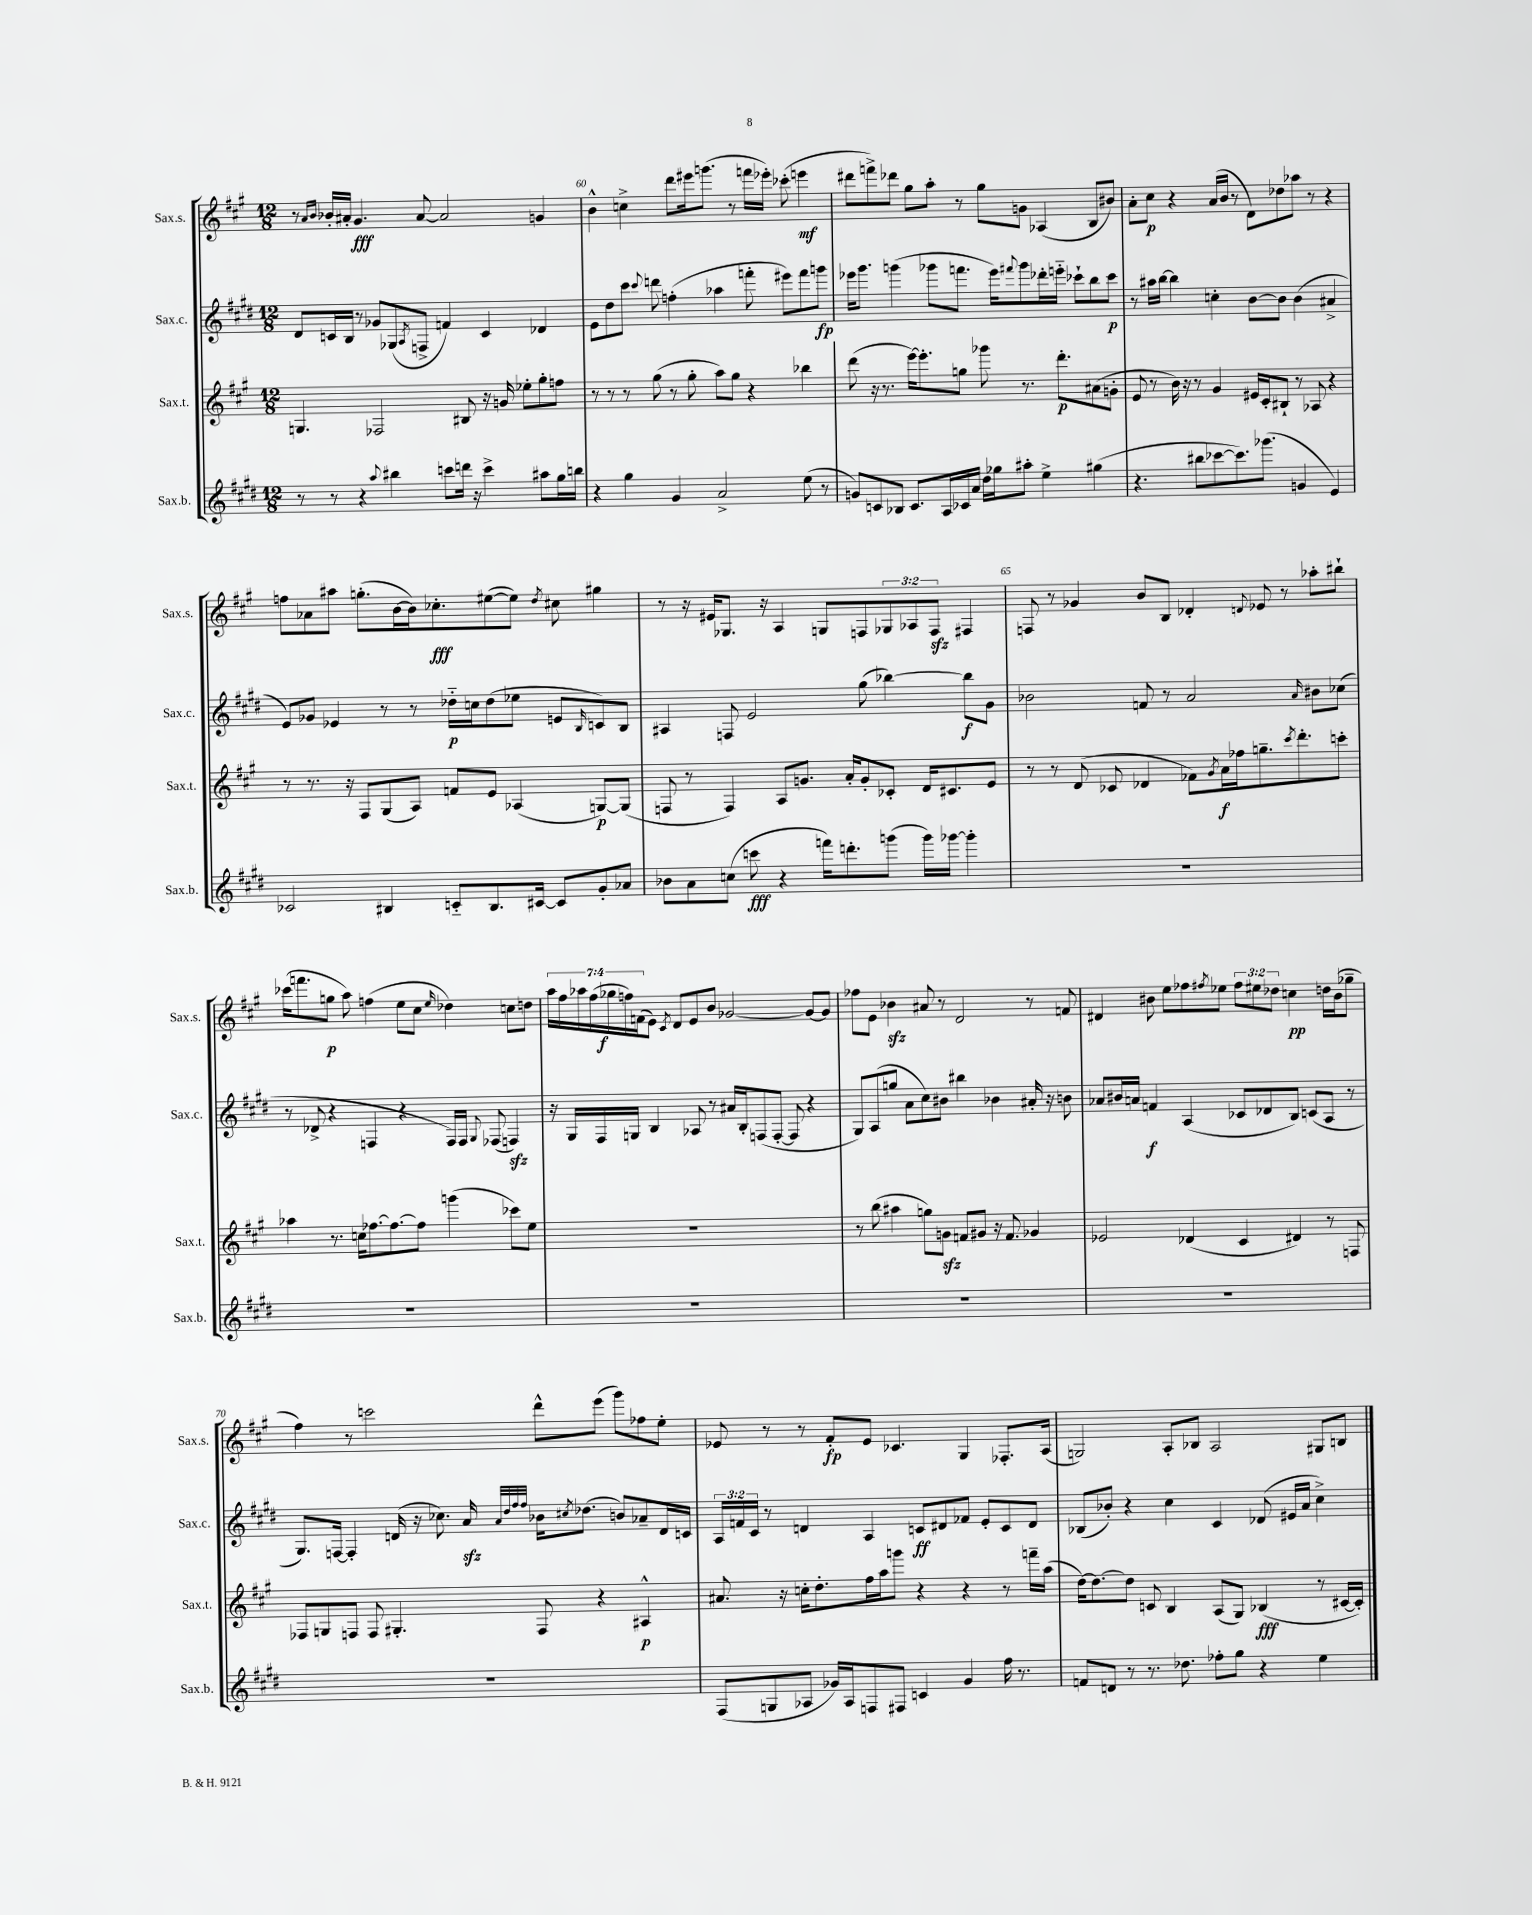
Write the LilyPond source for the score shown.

<<
\new StaffGroup <<
\new Staff = "s0" \with { instrumentName = "Sax.s." shortInstrumentName = "Sax.s." } {
    \clef treble \key a \major \numericTimeSignature \time 12/8 \override Staff.TupletNumber.text = #tuplet-number::calc-fraction-text
    r8 \grace { a'16 b'16 } bes'16-. ais'16-. gis'4.\fff ais'8~ ais'2 g'4 |
    b'4-^ c''4-> d'''8 eis'''16 g'''8.( r8 f'''16 ees'''16-.) ces'''8-.( e'''4\mf |
    dis'''8 f'''8->) des'''8 gis''8 a''8-. r8 gis''8 g'8 aes4( b8 bis'8) |
    a'8-. cis''8\p r4 a'16( b'16 r8 d'8) des''8 aes''8 r8 r4 |
    f''8 aes'8 ais''8 g''8.-.( b'16~ b'16) ces''8.-.\fff eis''8~( eis''8) \acciaccatura { d''8 } cis''8 gis''4 |
    r8 r16 eis'16 ges8. r16 a4 g8 f8 \tuplet 3/2 { ges8 aes8 f8\sfz } fis4 |
    f8 r8 ges'4 b'8 b8 des'4-. \appoggiatura { d'8 } ees'8 r8 aes''8-. bis''8-! |
    ces'''16( f'''8. g''8\p a''8) f''4( e''8 cis''8 \grace { e''16 } des''4) c''8 d''8 |
    \tuplet 7/4 { a''16 fis''16 aes''16 fis''16( ges''16\f f''16) f'16( } e'8) \acciaccatura { cis'8 } d'8 e'8 b'8 ges'2~ ges'8~ ges'8 |
    fes''8 e'8 bes'4\sfz ais'8 r8 d'2 r8 f'8 |
    dis'4 bis'8 e''8 fes''8 \acciaccatura { fis''8 } ees''8 \tuplet 3/2 { fis''8 eis''8 des''8 } c''4\pp d''16 bis'16( ges''8-- |
    fis''4) r8 c'''2 d'''8-^ e'''8( gis'''8) fes''8 e''8-. |
    ees'8 r8 r8 fis'8-.\fp ees'8 ces'4. gis4 fes8.-. a16( |
    g2) a8-. bes8 a2 gis8 b8 \bar "|." |
}
\new Staff = "s1" \with { instrumentName = "Sax.c." shortInstrumentName = "Sax.c." } {
    \clef treble \key e \major \numericTimeSignature \time 12/8 \override Staff.TupletNumber.text = #tuplet-number::calc-fraction-text
    dis'8 c'16 b16 r8 ges'8 ges8( \acciaccatura { a8 } f8-> f'4) c'4 des'4 |
    e'8 dis''8 cis'''8 \appoggiatura { cis'''8 } d'''8 f''4-.( aes''4 f'''8-. eis'''8) f'''8 g'''8\fp |
    ees'''16 gis'''8. g'''4( ges'''8 f'''8. ees'''16) \appoggiatura { fis'''8 } ges'''8 des'''16-. e'''16-_ ces'''8-! b''8 ces'''8\p |
    r8 ais''16 b''16~ b''4 c''4-. b'8~ b'8 b'4( ais'4-> |
    e'8) ges'8 ees'4 r8 r8 des''16-_\p c''16 des''8( ees''8 e'8 \grace { b16 } c'8) b8 |
    ais4 f8 e'2 gis''8( bes''4~) bes''8\f gis'8 |
    bes'2 f'8 r8 a'2 \grace { a'16 } bis'8 ces''8( |
    r8 des'8-> r4 f4 r4 f16) f16 \appoggiatura { gis8 } fes8( f4\sfz) |
    r16 gis16 fis16 g16 b4 aes8 r8 ais'16 b16-. f8( f8~-. f8 r4 |
    gis8) a8( g''8 a'8 cis''8) bis'8 bis''4 bes'4 ais'16-. r16 b'8 |
    aes'8 bis'16 a'16 f'4\f a4( ces'8 des'8 b8) c'8( a8 r8 |
    gis8.) f16~ f4-. d'16( r16 ces''8.) a'16\sfz \grace { a'32 dis''32 fis''32 fis''32 } bes'16 \acciaccatura { cis''8 } des''8.( b'8) aes'8-- d'16 c'16 |
    \tuplet 3/2 { a16 f'16 cis'16 } r8 d'4 a4 c'8\ff dis'8 fes'8 e'8-. c'8 dis'8 |
    bes8( bes'8-.) r4 cis''4 cis'4 des'8( eis'16 a'16 cis''4->) \bar "|." |
}
\new Staff = "s2" \with { instrumentName = "Sax.t." shortInstrumentName = "Sax.t." } {
    \clef treble \key a \major \numericTimeSignature \time 12/8
    g4. fes2 bis8 r16 g'16 ees''8-. gis''8-. f''8 |
    r8 r8 r8 gis''8( r8 gis''8-. a''8) gis''8 r4 bes''4 |
    d'''8( r16 r8. e'''16~) e'''8.-. g''8 ges'''8 r8. d'''8.-.\p ais'8( g'8-. |
    e'8 r8 b'16) r16 r8 gis'4 eis'16 cis'16-. bis8-! r8 aes8 r4 |
    r8 r8. r16 fis8 gis8( a8) f'8 e'8 aes4( g8~\p) g8( |
    f8 r8 f4) a8 g'8. a'16-. g'8-. ces'8-. d'16 cis'8. e'8 |
    r8 r8 d'8( ces'8 des'4 fes'8) \acciaccatura { gis'8 } a'16\f fes''16 g''8.-- \acciaccatura { cis'''8 } d'''8.-. c'''8-. |
    aes''4 r8. c''16 fes''8.~ fes''8.~ fes''8 g'''4( ces'''8) e''8 |
    R1. |
    r8 b''8( ais''4 g''8) g'8\sfz f'8 gis'8 r16 f'8. ges'4 |
    ees'2 des'4( cis'4 dis'4) r8 f8 |
    fes8 g8 f8 f8 gis4.-. f8 r4 ais4-^\p |
    ais'8. r16 c''16-. d''8.-. fis''16 a''16 g'''8 r4 r4 r8 f'''16-- a''16( |
    d''16~) d''8.~ d''8 c'8 b4 a8( gis8) bes4\fff( r8 cis'16~ cis'16-.) \bar "|." |
}
\new Staff = "s3" \with { instrumentName = "Sax.b." shortInstrumentName = "Sax.b." } {
    \clef treble \key e \major \numericTimeSignature \time 12/8
    r8 r8 r4 \appoggiatura { a''8 } bis''4 c'''8 d'''16 r16 c'''4-> ais''8 gis''16 b''16 |
    r4 gis''4 gis'4 a'2-> e''8( r8 |
    g'8) c'8 bes8 c'8. a16 ces'16 a'16 dis''16 ges''16 ais''8-. e''4-> gis''4( |
    r4. bis''8 ces'''8~ ces'''8.) ges'''8.( g'4 e'4) |
    ces'2 bis4 c'8-_ bis8. cis'16~ cis'8 gis'8-. aes'8 |
    bes'8 a'8 c''8( c'''8\fff r4 f'''16) d'''8.-. g'''8( g'''16) ges'''16~ ges'''4-. |
    R1. |
    R1. |
    R1. |
    R1. |
    R1. |
    R1. |
    fis8( g8 aes8 ges'16) aes16 f8 fis8 c'4 ges'4 fis''16 r8. |
    f'8 d'8 r8 r8. des''8. fes''8-. gis''8 r4 e''4 \bar "|." |
}
>>
>>
\layout { \context { \Score currentBarNumber = #59 \override BarNumber.break-visibility = ##(#f #t #t) barNumberVisibility = #(every-nth-bar-number-visible 5) } }
